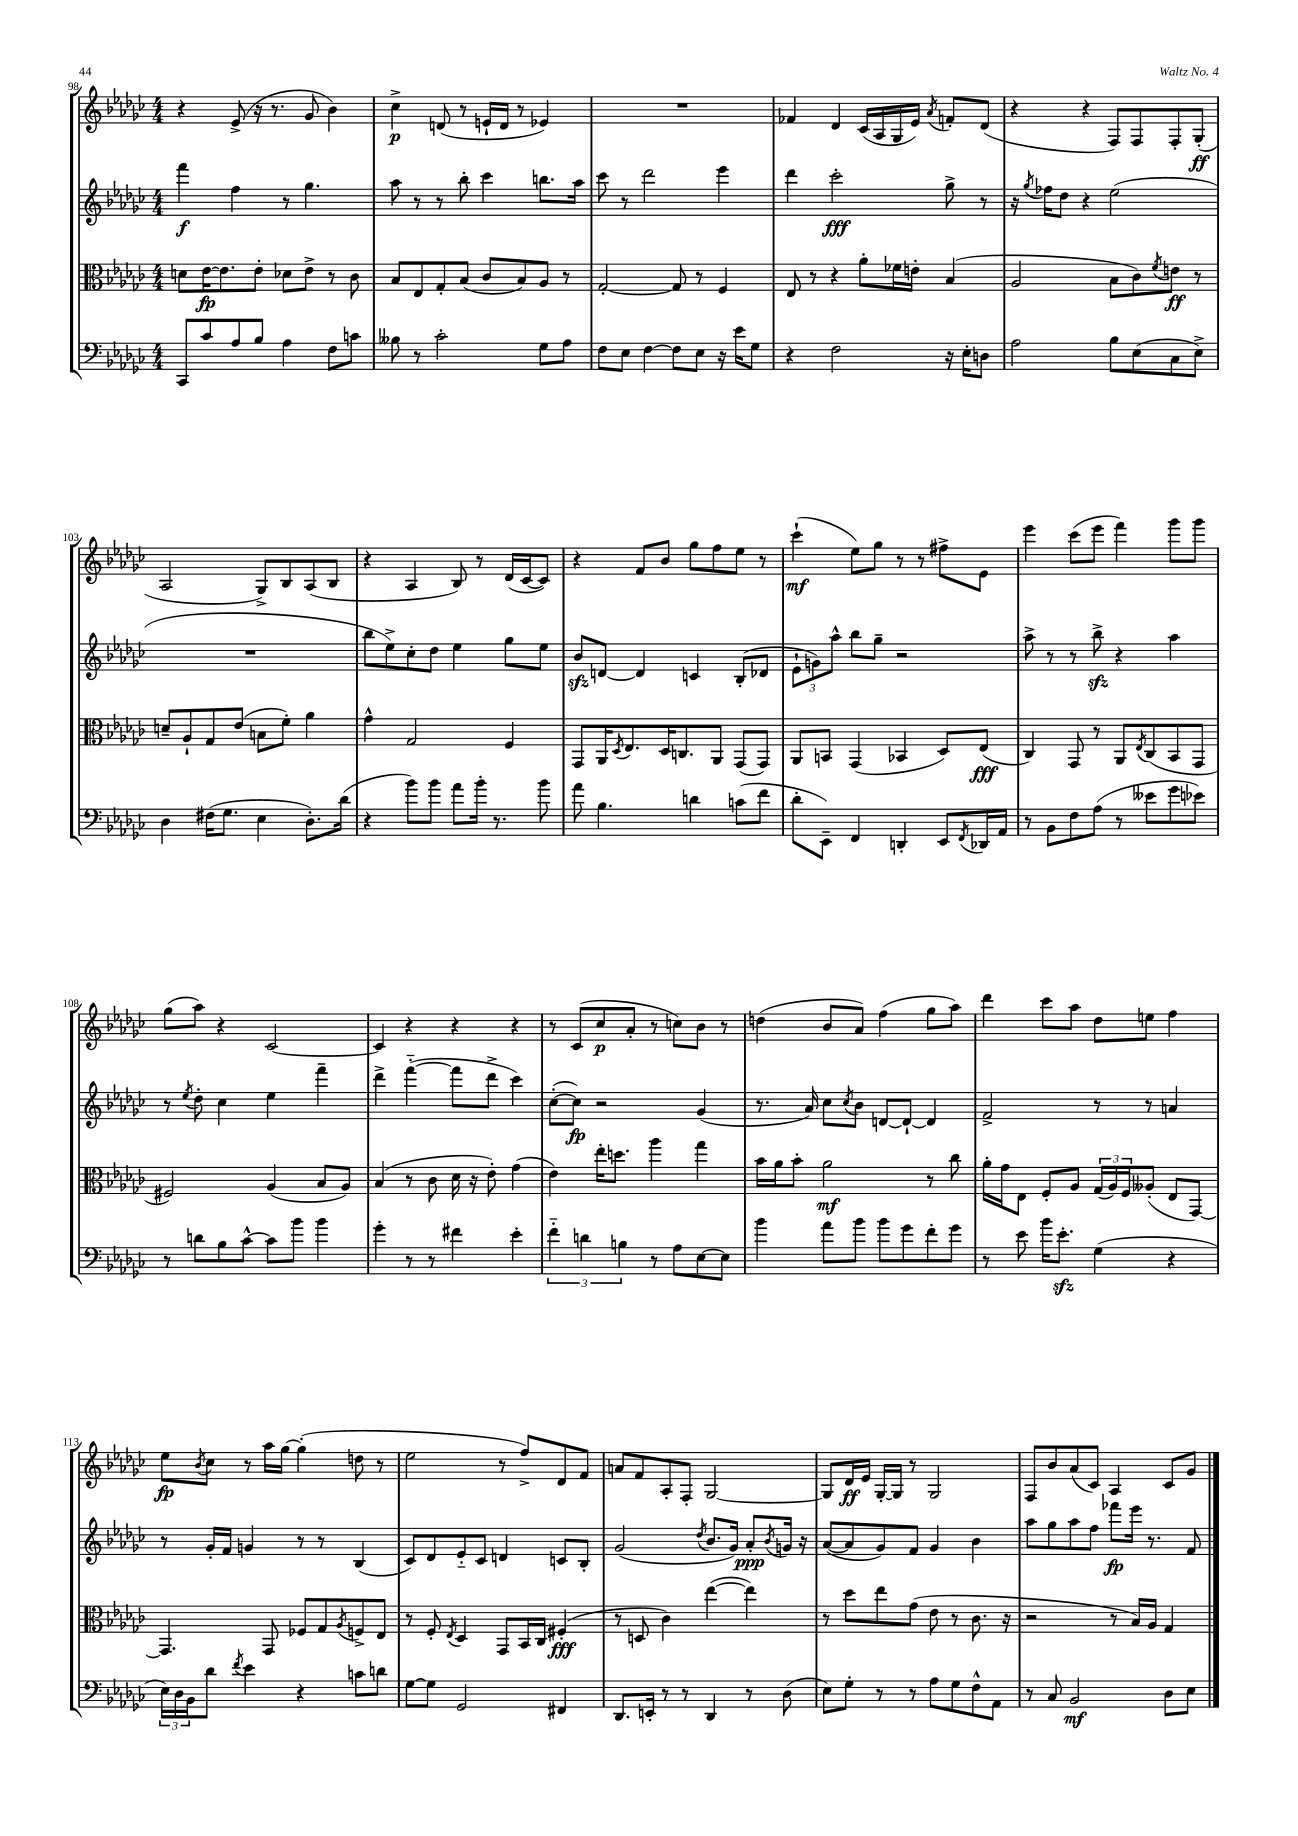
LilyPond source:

<<
\new StaffGroup <<
\new Staff = "s0" {
    \clef treble \key ges \major \numericTimeSignature \time 4/4
    r4 ees'8->( r16 r8. ges'8 bes'4) |
    ces''4->\p d'8( r8 e'16-! d'16 r8 ees'4) |
    R1 |
    fes'4 des'4 ces'16( aes16 ges16 ees'16) \acciaccatura { aes'8 } f'8-. des'8( |
    r4 r4 f8) f8 f8-. ges8-.\ff( |
    aes2 ges8->) bes8 aes8( bes8 |
    r4 aes4 bes8) r8 des'16( ces'16~ ces'8) |
    r4 f'8 bes'8 ges''8 f''8 ees''8 r8 |
    ces'''4-!\mf( ees''8) ges''8 r8 r8 fis''8-> ees'8 |
    ees'''4 ces'''8( ees'''8 f'''4) ges'''8 ges'''8 |
    ges''8( aes''8) r4 ces'2~ |
    ces'4 r4 r4 r4 |
    r8 ces'8( ces''8\p aes'8-. r8 c''8) bes'8 r8 |
    d''4( bes'8 aes'8) f''4( ges''8 aes''8) |
    des'''4 ces'''8 aes''8 des''8 e''8 f''4 |
    ees''8\fp \acciaccatura { bes'8 } ces''8 r8 aes''16 ges''16~ ges''4-.( d''8 r8 |
    ees''2 r8 f''8->) des'8 f'8 |
    a'8 f'8 aes8-. f8-. ges2~ |
    ges8 des'16\ff ees'16 ges16~-. ges16 r8 ges2 |
    f8 bes'8 aes'8( ces'8) aes4 ces'8 ges'8 \bar "|." |
}
\new Staff = "s1" {
    \clef treble \key ges \major \numericTimeSignature \time 4/4
    f'''4\f f''4 r8 ges''4. |
    aes''8 r8 r8 bes''8-. ces'''4 b''8. aes''16 |
    ces'''8 r8 des'''2 ees'''4 |
    des'''4 ces'''2-.\fff ges''8-> r8 |
    r16 \acciaccatura { ges''8 } fes''16 des''8 r4 ees''2( |
    R1 |
    bes''8 ees''8->) ces''8-. des''8 ees''4 ges''8 ees''8 |
    bes'8\sfz d'8~ d'4 c'4 bes8-.( des'8 |
    \tuplet 3/2 { ees'8-! g'8) aes''8-^ } bes''8 ges''8-- r2 |
    aes''8-> r8 r8 bes''8->\sfz r4 aes''4 |
    r8 \acciaccatura { ees''8 } des''8-. ces''4 ees''4 f'''4-- |
    des'''4-> f'''4~-_( f'''8 des'''8-> ces'''4) |
    ces''8~-.( ces''8\fp) r2 ges'4( |
    r8. aes'16) ces''8 \acciaccatura { ces''8 } bes'8 d'8~ d'8~-! d'4 |
    f'2-> r8 r8 a'4 |
    r8 ges'16-. f'16 g'4 r8 r8 bes4( |
    ces'8) des'8 ees'8-_ ces'8 d'4 c'8 bes8-. |
    ges'2( \acciaccatura { des''8 } bes'8. ges'16) aes'8-.\ppp \acciaccatura { bes'8 } g'16 r16 |
    aes'8~( aes'8 ges'8) f'8 ges'4 bes'4 |
    aes''8 ges''8 aes''8 f''8 fes'''8\fp ees'''16 r8. f'8 \bar "|." |
}
\new Staff = "s2" {
    \clef alto \key ges \major \numericTimeSignature \time 4/4
    d'8 ees'16~\fp ees'8. ees'8-. des'8 ees'8-> r8 ces'8 |
    bes8 ees8 ges8-. bes8( ces'8 bes8) aes8 r8 |
    ges2~-. ges8 r8 f4 |
    ees8 r8 r4 aes'8-. fes'16 e'16-. bes4( |
    aes2 bes8 ces'8) \acciaccatura { f'8 } e'8\ff r8 |
    d'8-- aes8-! ges8 ees'8( b8 f'8-.) aes'4 |
    ges'4-^ ges2 f4 |
    ges,8 aes,16 \acciaccatura { des8 } ees8. des16 c8. aes,8 ges,8( ges,8) |
    aes,8 b,8 ges,4( bes,4 des8) ees8\fff( |
    ces4) ges,8 r8 aes,8 \acciaccatura { ees8 } ces8( bes,8 ges,8 |
    fis2) aes4( bes8 aes8) |
    bes4( r8 ces'8 des'16 r16 ees'8-.) ges'4( |
    ees'4) ees''16-. d''8. aes''4 ges''4 |
    bes'16 aes'16 bes'8-. aes'2\mf r8 ces''8 |
    aes'16-. ges'16 ees8 f8-. aes8 \tuplet 3/2 { ges16( aes16) f16 } aeses8-.( ees8 ges,8~) |
    ges,4. ges,8 fes8 ges8 \acciaccatura { aes8 } f8-> ees8 |
    r8 f8-. \acciaccatura { ees8 } des4 ges,8 bes,16 ces16 fis4-.\fff( |
    r8 d8 ces'4) ees''4~( ees''4) |
    r8 des''8 ees''8 ges'8( ees'8 r8 ces'8. r16 |
    r2 r8 bes16) aes16 ges4 \bar "|." |
}
\new Staff = "s3" {
    \clef bass \key ges \major \numericTimeSignature \time 4/4
    ces,8 ces'8 aes8 bes8 aes4 f8 c'8 |
    beses8 r8 ces'2-. ges8 aes8 |
    f8 ees8 f4~ f8 ees8 r16 ees'16 ges8 |
    r4 f2 r16 ees16-. d8 |
    aes2 bes8 ees8( ces8 ees8->) |
    des4 fis16( ges8. ees4 des8.-.) des'16( |
    r4 bes'8) bes'8 aes'8 bes'16-. r8. bes'8 |
    aes'8 bes4. d'4 c'8( f'8 |
    des'8-. ees,8--) f,4 d,4-. ees,8 \acciaccatura { f,8 } des,16 aes,16 |
    r8 bes,8 f8 aes8( r8 eeses'8 ges'8 ees'8) |
    r8 d'8 bes8 ces'8~-^ ces'8 bes'8 bes'4 |
    ges'4-. r8 r8 fis'4 ees'4-. |
    \tuplet 3/2 { f'4-_ d'4 b4 } r8 aes8 ees8~ ees8 |
    bes'4 aes'8 bes'8 bes'8 ges'8 f'8-. ges'8 |
    r8 ees'8 bes'16 ees'8.-.\sfz ges4( r4 |
    \tuplet 3/2 { ees16) des16 bes,16 } des'8 \acciaccatura { f'8 } ees'4 r4 c'8 d'8 |
    ges8~ ges8 ges,2 fis,4 |
    des,8. e,16-. r8 r8 des,4 r8 des8( |
    ees8) ges8-. r8 r8 aes8 ges8 f8-^ aes,8 |
    r8 ces8 bes,2\mf des8 ees8 \bar "|." |
}
>>
>>
\layout { \context { \Score currentBarNumber = #98 } }
